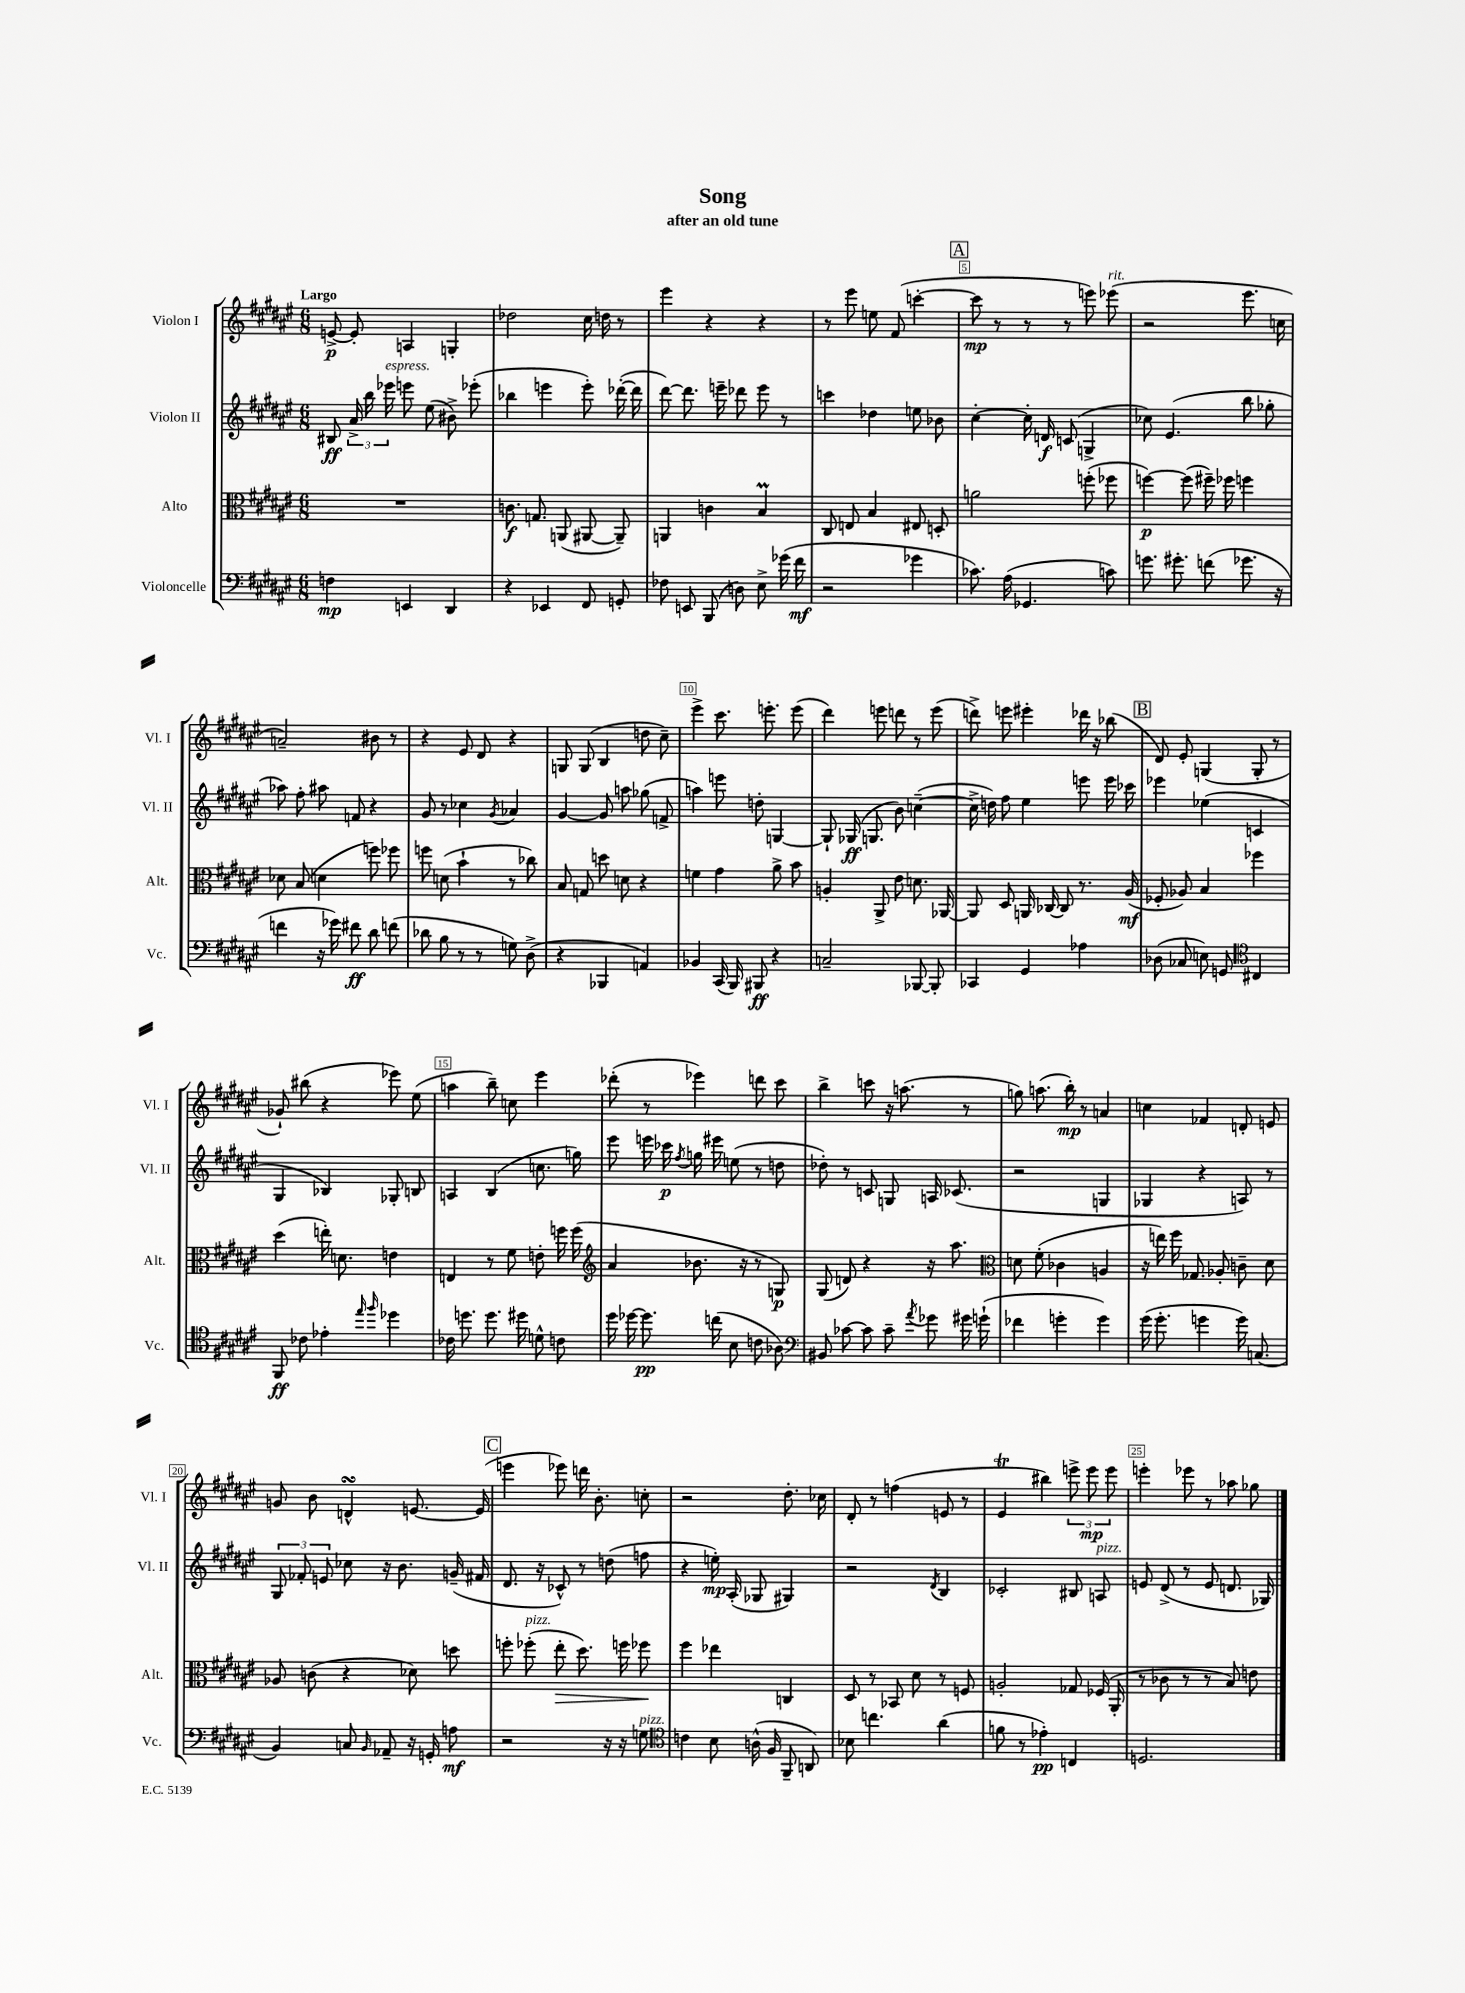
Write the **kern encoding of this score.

**kern	**dynam	**kern	**dynam	**kern	**dynam	**kern	**dynam
*part4	*part4	*part3	*part3	*part2	*part2	*part1	*part1
*staff4	*staff4	*staff3	*staff3	*staff2	*staff2	*staff1	*staff1
*I"Violoncelle	*	*I"Alto	*	*I"Violon II	*	*I"Violon I	*
*I'Vc.	*	*I'Alt.	*	*I'Vl. II	*	*I'Vl. I	*
*clefF4	*	*clefC3	*	*clefG2	*	*clefG2	*
*k[f#c#g#d#a#e#]	*	*k[f#c#g#d#a#e#]	*	*k[f#c#g#d#a#e#]	*	*k[f#c#g#d#a#e#]	*
*M6/8	*	*M6/8	*	*M6/8	*	*M6/8	*
=1	=1	=1	=1	=1	=1	=1	=1
!	!	!	!	!	!	!LO:TX:a:B:t=Largo	!
4Fn\	mp	2.r	.	8B#X/	ff	[8en^/	p
.	.	.	.	24a#^/	.	8e'/]	.
.	.	.	.	24bb\	.	.	.
!	!	!	!	!LO:TX:a:i:t=espress.	!	!	!
.	.	.	.	24eee-X\	.	.	.
4EEn/	.	.	.	8eeen\	.	4An/	.
.	.	.	.	(8ee#\	.	.	.
4DD#/	.	.	.	8b#X^\)	.	4Gn'/	.
.	.	.	.	(8eee-X'\	.	.	.
=2	=2	=2	=2	=2	=2	=2	=2
4r	.	8.cn\	f	4bb-X\	.	2dd-X\	.
.	.	8.Gn/	.	.	.	.	.
4EE-X/	.	.	.	4eeen\	.	.	.
.	.	(8AAn/	.	.	.	.	.
8FF#/	.	[8AA#X/	.	8eee'\)	.	16cc#\	.
.	.	.	.	.	.	16ddn\	.
8GGn'/	.	8AA#~/])	.	([16ddd-X'\	.	8r	.
.	.	.	.	16ddd-\]	.	.	.
=3	=3	=3	=3	=3	=3	=3	=3
8F-X\	.	4AAn/	.	[8ddd#\)	.	4eee#\	.
8EEn/	.	.	.	8.ddd#\]	.	.	.
(8BBB/	.	4cn\	.	.	.	4r	.
.	.	.	.	16eeen~\	.	.	.
8Dn\)	.	.	.	8ddd-X\	.	.	.
8E#^\	.	4BM/	.	8eee\	.	4r	.
(16g-X\	.	.	.	8r	.	.	.
16f#\	mf	.	.	.	.	.	.
=4	=4	=4	=4	=4	=4	=4	=4
2r	.	8C#/	.	4cccn\	.	8r	.
.	.	8En/	.	.	.	8eee#\	.
.	.	4B/	.	4dd-X\	.	8een\	.
.	.	.	.	.	.	(8f#/	.
4g-X\	.	8E#X/	.	8een\	.	[4cccn'\	.
.	.	8Dn'/	.	8b-X\	.	.	.
!!LO:REH:place=s1:t=A
=5	=5	=5	=5	=5	=5	=5	=5
8.c-X\)	.	2an\	.	[4cc#'\	.	8ccc\]	mp
.	.	.	.	.	.	8r	.
(16A#\	.	.	.	.	.	.	.
4.GG-X/	.	.	.	16cc#'\]	.	8r	.
.	.	.	.	16dn/	f	.	.
.	.	.	.	(8cn/	.	8r	.
.	.	(8ffn'\	.	4Gn^/	.	8eeen\)	.
!	!	!	!	!	!	!LO:TX:a:i:t=rit.	!
8cn\)	.	8ff-X\	.	.	.	(8eee-X\	.
=6	=6	=6	=6	=6	=6	=6	=6
8.gn\	.	[4ffn\)	p	8cc-X\)	.	2r	.
.	.	.	.	(4.e#/	.	.	.
8.g#X'\	.	.	.	.	.	.	.
.	.	(8ff\]	.	.	.	.	.
(8fn\	.	16ff#X~\)	.	.	.	.	.
.	.	16ff-X\	.	.	.	.	.
8.g-X\	.	4ffn\	.	8bb\	.	8.eee#\	.
.	.	.	.	8gg-X'\	.	.	.
16r	.	.	.	.	.	16ccn\	.
!!LO:LB:g=z
=7	=7	=7	=7	=7	=7	=7	=7
4fn\	.	8d-X\	.	8aa-X\)	.	2an~/)	.
.	.	(8B/	.	8ff#'\	.	.	.
16r	.	4dn\	.	8aa#X\	.	.	.
16g-X\)	.	.	.	.	.	.	.
8f#X\	ff	.	.	8fn/	.	.	.
8d#\	.	8ffn\)	.	4r	.	8b#X\	.
(8fn\	.	8ff-X\	.	.	.	8r	.
=8	=8	=8	=8	=8	=8	=8	=8
8d-X\	.	8ffn\	.	8g#/	.	4r	.
8B\	.	(8dn\	.	8r	.	.	.
8r	.	4b`\	.	4cc-X\	.	8e#/	.
8r	.	.	.	.	.	8d#/	.
.	.	.	.	8qg#/	.	.	.
8Gn\)	.	8r	.	4a-X/	.	4r	.
(8D#^\	.	8cc-X\)	.	.	.	.	.
=9	=9	=9	=9	=9	=9	=9	=9
4r	.	8B/	.	[4g#/	.	8Gn/	.
.	.	8Gn/	.	.	.	(8G/	.
4BBB-X/	.	8ddn\	.	8g#/]	.	4B/	.
.	.	8dn\	.	8aan\	.	.	.
4AAn/)	.	4r	.	(8gg-X\	.	8ddn\	.
.	.	.	.	8fn^/	.	8cc#~\)	.
=10	=10	=10	=10	=10	=10	=10	=10
4BB-X/	.	4fn\	.	4aan\)	.	4eee#^\	.
(16CC#/	.	4g#\	.	8eeen\	.	8.ccc#\	.
16BBB/)	.	.	.	.	.	.	.
8BBB#X/	ff	.	.	8ddn'\	.	.	.
.	.	.	.	.	.	8.eeen'\	.
4r	.	8a#^\	.	[4Gn/	.	.	.
.	.	8b\	.	.	.	(8eee\	.
=11	=11	=11	=11	=11	=11	=11	=11
2Cn~/	.	4An'/	.	8G`/]	.	4ddd#\)	.
.	.	.	.	(16G-X/	ff	.	.
.	.	.	.	8.Gn/	.	.	.
.	.	8AA#^/	.	.	.	8eeen\	.
.	.	8e#\	.	8b\)	.	8dddn\	.
[8BBB-X/	.	8.dn\	.	([4ccn~\	.	8r	.
8BBB-'/]	.	.	.	.	.	(8eee\	.
.	.	[16AA-X/	.	.	.	.	.
=12	=12	=12	=12	=12	=12	=12	=12
4CC-X/	.	8AA-/]	.	16cc^\]	.	8dddn^\)	.
.	.	.	.	16ddn\)	.	.	.
.	.	8D#/	.	8ff#\	.	8eeen\	.
4GG#/	.	16AAn/	.	4ee#\	.	4eee#X'\	.
.	.	[16C-X/	.	.	.	.	.
.	.	8C-/]	.	.	.	.	.
4A-X\	.	8.r	.	8eeen\	.	16ddd-X\	.
.	.	.	.	.	.	16r	.
.	.	.	.	16eee\	.	(8bb-X\	.
.	.	(16A#/	mf	16ccc-X\	.	.	.
!!LO:REH:place=s1:t=B
=13	=13	=13	=13	=13	=13	=13	=13
(8D-X\	.	8F-X'/	.	4eee-X\	.	8d#/)	.
8C-X/	.	8A-X/)	.	.	.	8e#'/	.
8En\)	.	4B/	.	(4ee-X\	.	(4Gn/	.
8GGn/	.	.	.	.	.	.	.
*clefC4	*	*	*	*	*	*	*
4C#X/	.	4ff-X\	.	4cn/	.	8G'/	.
.	.	.	.	.	.	8r	.
!!LO:LB:g=z
=14	=14	=14	=14	=14	=14	=14	=14
8FF#/	ff	(4dd#\	.	4G#/	.	8g-X`/)	.
8c-X\	.	.	.	.	.	(8bb#X\	.
4e-X'\	.	16een'\)	.	4B-X/)	.	4r	.
.	.	8.dn\	.	.	.	.	.
16qqee#/	.	.	.	.	.	.	.
16qqff#/	.	.	.	.	.	.	.
4dd-X\	.	4en\	.	8G-X'/	.	8eee-X\)	.
.	.	.	.	8Bn/	.	(8ee#\	.
=15	=15	=15	=15	=15	=15	=15	=15
16c-X\	.	4En/	.	4An/	.	4aan\	.
8.ddn\	.	.	.	.	.	.	.
8.dd\	.	8r	.	(4B/	.	8bb~\)	.
.	.	8f#\	.	.	.	8ccn\	.
16dd#X\	.	.	.	.	.	.	.
8dn^^\	.	8en'\	.	8.ccn\	.	4eee#\	.
8cn\	.	16ffn\	.	.	.	.	.
.	.	(16ff\	.	16ggn\)	.	.	.
=16	=16	=16	=16	=16	=16	=16	=16
*	*	*clefG2	*	*	*	*	*
16dd#\	.	4a#/	.	8eee#\	.	(8ddd-X'\	.
[16dd-X\	.	.	.	.	.	.	.
8.dd-\]	pp	.	.	16eeen\	.	8r	.
.	.	.	.	16ccc-X\	p	.	.
.	.	.	.	8qff#/	.	.	.
.	.	8.b-X\	.	16ggn\	.	4eee-X\)	.
(16ccn\	.	.	.	16eee#X\	.	.	.
8B\	.	.	.	(8een\	.	.	.
.	.	16r	.	.	.	.	.
8cn\	.	8r	.	8r	.	8dddn\	.
8A-X\)	.	8Gn/)	p	8ddn\	.	8ccc#\	.
=17	=17	=17	=17	=17	=17	=17	=17
*clefF4	*	*	*	*	*	*	*
8BB#X/	.	(8G#/	.	8dd-X'\)	.	4bb^\	.
[8c-X\	.	8dn/)	.	8r	.	.	.
8c-\]	.	4r	.	8cn/	.	8cccn\	.
8c-~\	.	.	.	8Gn/	.	16r	.
.	.	.	.	.	.	(8.aan\	.
8qa#/	.	.	.	.	.	.	.
8g-X\	.	16r	.	16An/	.	.	.
.	.	8.aa#\	.	(8.c-X/	.	.	.
16g#X\	.	.	.	.	.	8r	.
(16gn`\	.	.	.	.	.	.	.
=18	=18	=18	=18	=18	=18	=18	=18
*	*	*clefC3	*	*	*	*	*
4f-X\	.	8dn\	.	2r	.	8ggn\)	.
.	.	(8f#'\	.	.	.	(8.aan\	.
4gn'\	.	4c-X\	.	.	.	.	.
.	.	.	.	.	.	16bb'\)	mp
.	.	.	.	.	.	8r	.
4g\)	.	4An/	.	4Gn/	.	4an/	.
=19	=19	=19	=19	=19	=19	=19	=19
(16g#\	.	16r	.	4G-X/	.	4ccn\	.
8.g#'\	.	16een\)	.	.	.	.	.
.	.	16ff#\	.	.	.	.	.
.	.	8.G-X/	.	.	.	.	.
4gn\	.	.	.	4r	.	4f-X/	.
.	.	8A-X'/	.	.	.	.	.
16g\)	.	8cn~\	.	8An/)	.	8dn'/	.
(8.Cn/	.	.	.	.	.	.	.
.	.	8d#\	.	8r	.	8en/	.
!!LO:LB:g=z
=20	=20	=20	=20	=20	=20	=20	=20
4BB/)	.	8A-X/	.	12G#/	.	8gn/	.
.	.	.	.	12f-X'/	.	.	.
.	.	(8cn\	.	.	.	8b\	.
.	.	.	.	12en/	.	.	.
8Cn/	.	4r	.	8cc-X\	.	4dnsSSs^^/	.
16qqBB/	.	.	.	.	.	.	.
8AA-X~/	.	.	.	16r	.	.	.
.	.	.	.	8.b\	.	.	.
16r	.	8d-X\)	.	.	.	[8.en/	.
16GGn'/	.	.	.	.	.	.	.
8An\	mf	8ddn\	.	(16gn~/	.	.	.
.	.	.	.	16f#X/	.	(16e/]	.
!!LO:REH:place=s1:t=C
=21	=21	=21	=21	=21	=21	=21	=21
2r	.	8ffn'\	.	8.d#/	.	4eeen\	.
!	!	!LO:TX:a:i:t=pizz.	!	!	!	!	!
.	.	(8ff-X'\	.	.	.	.	.
.	.	.	.	16r	.	.	.
!	!	!	!LO:HP:b	!	!	!	!
.	.	8ee#'\	>	8c-X^^/)	.	8eee-X\)	.
.	.	8.dd#\)	.	8r	.	16dddn\	.
.	.	.	.	.	.	8.b'\	.
16r	.	.	.	(8ddn\	.	.	.
16r	.	16ffn\	.	.	.	.	.
!LO:TX:a:i:t=pizz.	!	!	!	!	!	!	!
8Gn\	.	8ff-X\	.	8ffn\	.	8ccn'\	.
.	.	.	]	.	.	.	.
=22	=22	=22	=22	=22	=22	=22	=22
*clefC4	*	*	*	*	*	*	*
4cn\	.	4ff#\	.	4r	.	2r	.
8B\	.	4ee-X\	.	16een'\)	mp	.	.
.	.	.	.	(16A#'/	.	.	.
(16An^^\	.	.	.	8G-X/	.	.	.
16F#/	.	.	.	.	.	.	.
8FF#~/	.	4Cn/	.	4G#X/)	.	8.dd#'\	.
8AAn/)	.	.	.	.	.	.	.
.	.	.	.	.	.	16cc-X\	.
=23	=23	=23	=23	=23	=23	=23	=23
8B-X\	.	8D#/	.	2r	.	8d#'/	.
4.ccn\	.	8r	.	.	.	8r	.
.	.	8BB-X/	.	.	.	(4ffn\	.
.	.	8d#\	.	.	.	.	.
.	.	.	.	8qd#/	.	.	.
(4a#\	.	8r	.	4B/	.	8en/	.
.	.	8Fn/	.	.	.	8r	.
=24	=24	=24	=24	=24	=24	=24	=24
8fn\	.	2An'/	.	2c-X'/	.	4e#t/	.
8r	.	.	.	.	.	.	.
4e-X'\)	pp	.	.	.	.	4bb#X\)	.
4Cn/	.	8G-X/	.	8B#X/	.	12eeen^\	.
.	.	.	.	.	.	12eee\	mp
!	!	!	!	!LO:TX:a:i:t=pizz.	!	!	!
.	.	(16F-X/	.	8An/	.	.	.
.	.	.	.	.	.	12eee\	.
.	.	16AA#'/	.	.	.	.	.
=25	=25	=25	=25	=25	=25	=25	=25
2.Dn/	.	8r	.	8en/	.	4eeen'\	.
.	.	8c-X\	.	(8d#^/	.	.	.
.	.	8r	.	8r	.	8eee-X\	.
.	.	8r	.	8e/	.	8r	.
.	.	8B/)	.	8.dn/	.	8aa-X\	.
.	.	8en\	.	.	.	8gg-X\	.
.	.	.	.	16G-X/)	.	.	.
==	==	==	==	==	==	==	==
*-	*-	*-	*-	*-	*-	*-	*-
